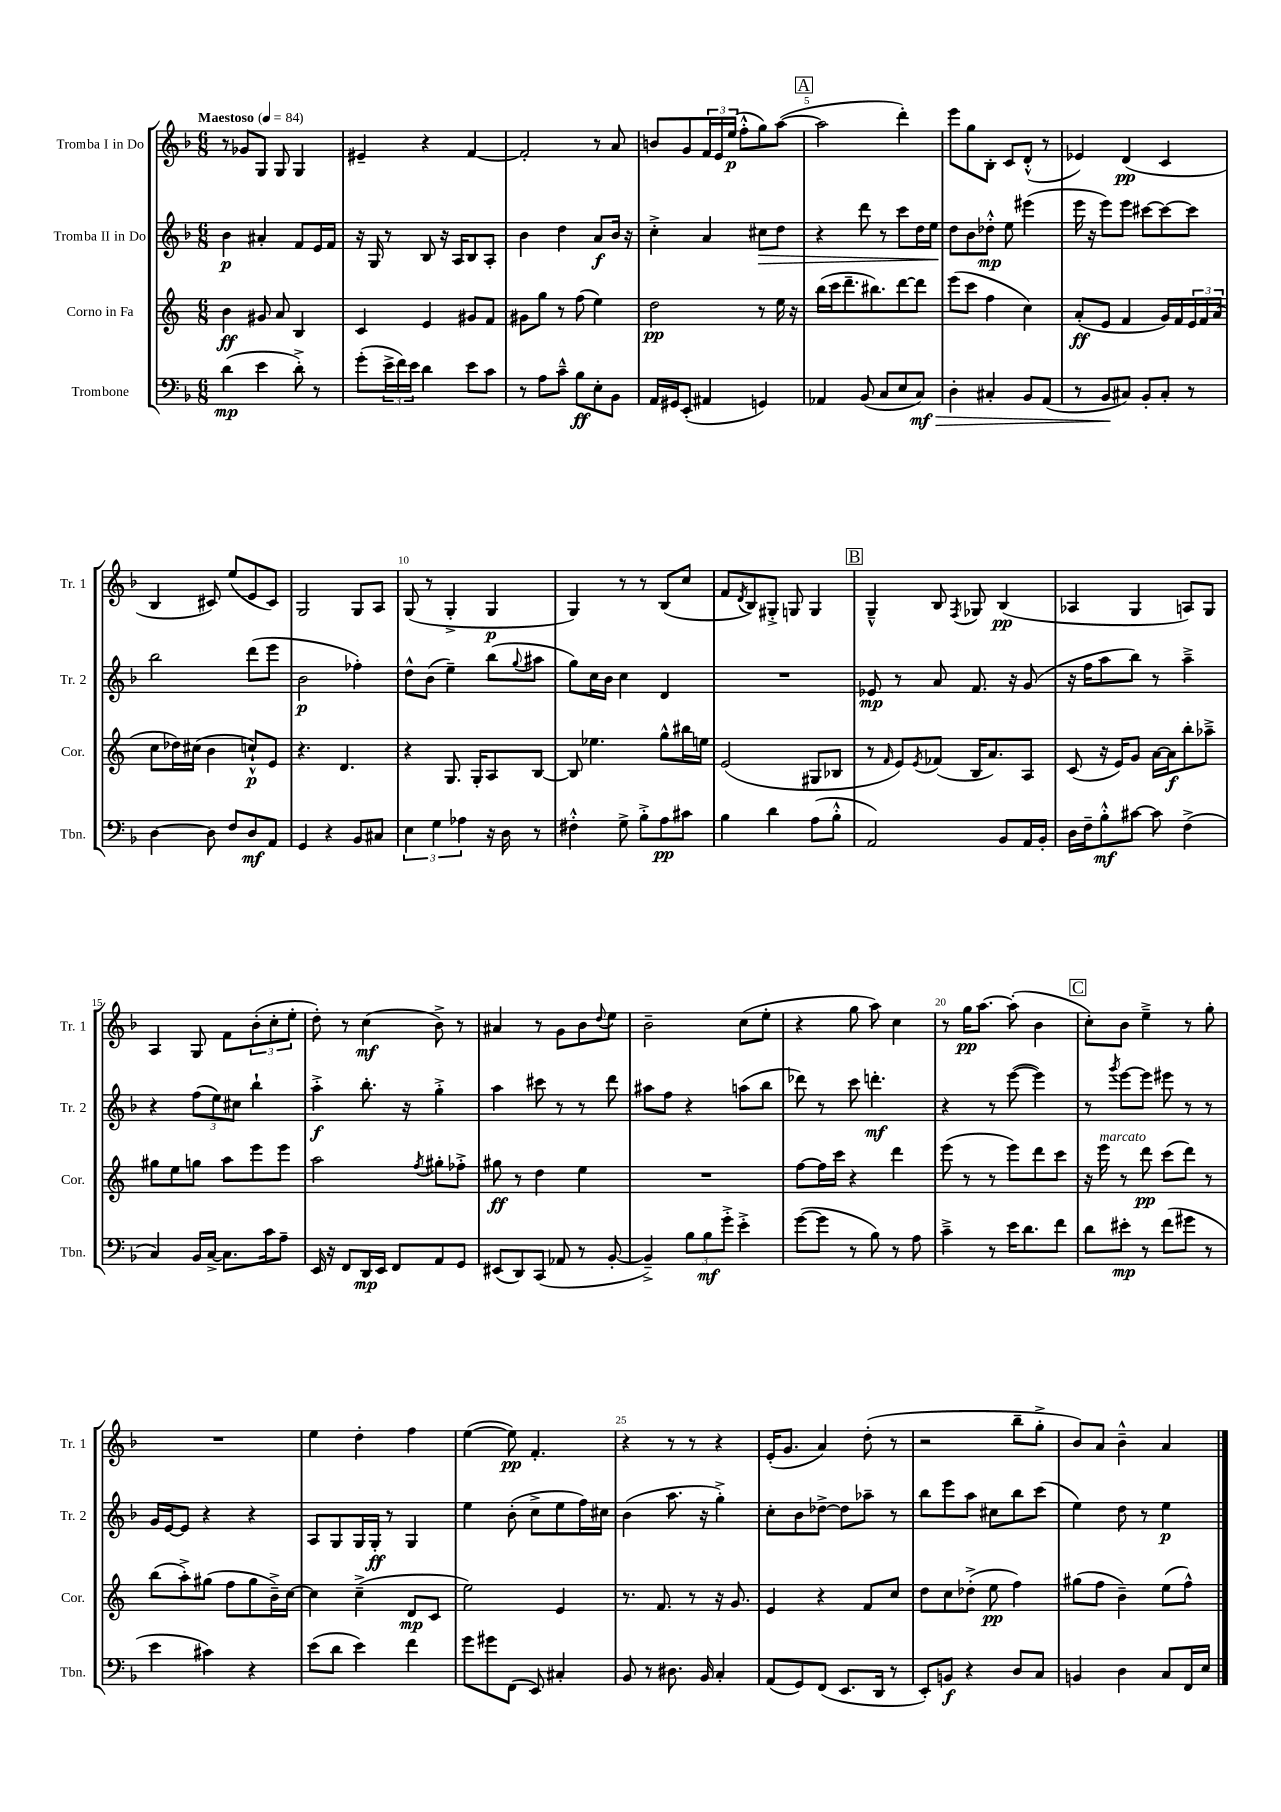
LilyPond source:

<<
\new StaffGroup <<
\new Staff = "s0" \with { instrumentName = "Tromba I in Do" shortInstrumentName = "Tr. 1" } {
    \clef treble \key f \major \numericTimeSignature \time 6/8 \tempo "Maestoso" 4 = 84
    r8 ges'8 g8 g8 g4 |
    eis'4-- r4 f'4~ |
    f'2-. r8 a'8 |
    b'8 g'8 \tuplet 3/2 { f'16 e'16 e''16\p( } f''8-.-^ g''8) a''8~( |
    \mark \markup { \box "A" } a''2 d'''4-.) |
    e'''8 g''8 bes8-. c'8 d'8-.-^( r8 |
    ees'4) d'4\pp( c'4 |
    bes4 cis'8) e''8( e'8 cis'8) |
    g2 g8 a8 |
    g8( r8 g4-.-> g4\p |
    g4) r8 r8 bes8( c''8 |
    f'8 \acciaccatura { d'8 } bes8) gis8-.-> g8 g4 |
    \mark \markup { \box "B" } g4---^ bes8 \acciaccatura { f8 } ges8 bes4\pp( |
    aes4 g4 a8) g8 |
    a4 g8 f'8 \tuplet 3/2 { bes'8-.( c''8-. e''8-. } |
    d''8-.) r8 c''4\mf( bes'8->) r8 |
    ais'4 r8 g'8 bes'8 \appoggiatura { d''8 } e''8 |
    bes'2-- c''8( e''8-. |
    r4 g''8 a''8) c''4 |
    r8 g''16\pp a''8.~ a''8-.( bes'4 |
    \mark \markup { \box "C" } c''8-.) bes'8 e''4---> r8 g''8-. |
    R2. |
    e''4 d''4-. f''4 |
    e''4~( e''8\pp) f'4.-. |
    r4 r8 r8 r4 |
    e'16-.( g'8. a'4) d''8-.( r8 |
    r2 bes''8-- g''8-.-> |
    bes'8) a'8 bes'4---^ a'4 \bar "|." |
}
\new Staff = "s1" \with { instrumentName = "Tromba II in Do" shortInstrumentName = "Tr. 2" } {
    \clef treble \key f \major \numericTimeSignature \time 6/8
    bes'4\p ais'4-. f'8 e'16 f'16 |
    r16 g16 r8 bes8 r16 a16 bes8 a8-. |
    bes'4 d''4 a'8\f bes'16 r16 |
    c''4-.-> a'4 cis''8\> d''8 |
    \mark \markup { \box "A" } r4 d'''8 r8 c'''8 d''16 e''16\! |
    d''8 bes'8 des''8-.-^\mp e''8 eis'''4( |
    e'''16 r16 e'''8) e'''8 cis'''8~ cis'''8~ cis'''8 |
    bes''2 d'''8( e'''8 |
    bes'2\p fes''4-.) |
    d''8-^ bes'8( e''4--) bes''8( \appoggiatura { g''8 } ais''8 |
    g''8) c''16 bes'16 c''4 d'4 |
    R2. |
    \mark \markup { \box "B" } ees'8\mp r8 a'8 f'8. r16 g'8( |
    r16 f''16 a''8 bes''8) r8 a''4---> |
    r4 \tuplet 3/2 { f''8( e''8) cis''8 } bes''4-! |
    a''4-.->\f bes''8.-. r16 g''4-.-> |
    a''4 cis'''8 r8 r8 d'''8 |
    ais''8 f''8 r4 a''8( bes''8 |
    des'''8) r8 c'''8 d'''4.-.\mf |
    r4 r8 e'''8~( e'''4) |
    \mark \markup { \box "C" } r8 \acciaccatura { g'''8 } e'''8~ e'''8 eis'''8 r8 r8 |
    g'16 e'16~ e'8 r4 r4 |
    a8 g8 g16 g16-.\ff r8 g4 |
    e''4 bes'8-.( c''8-> e''8 f''16) cis''16 |
    bes'4( a''8. r16 g''4-.->) |
    c''8-. bes'8 des''8~-> des''8 aes''8-- r8 |
    bes''8 e'''8 a''8 cis''8 bes''8 c'''8( |
    e''4) d''8 r8 e''4\p \bar "|." |
}
\new Staff = "s2" \with { instrumentName = "Corno in Fa" shortInstrumentName = "Cor." } {
    \clef treble \key c \major \numericTimeSignature \time 6/8
    b'4\ff gis'8 a'8 b4 |
    c'4 e'4 gis'8 f'8 |
    gis'8 g''8 r8 f''8( e''4) |
    d''2\pp r8 e''16 r16 |
    \mark \markup { \box "A" } b''16( c'''16 d'''8.-- bis''8.) d'''8~ d'''8 |
    e'''8( c'''8 f''4 c''4) |
    a'8-.\ff( e'8 f'4 g'16) f'16 \tuplet 3/2 { e'16 f'16 a'16( } |
    c''8 des''16) cis''16( b'4 c''8-!-^\p) e'8 |
    r4. d'4. |
    r4 g8. g16-. a8 b8~ |
    b8 ees''4. g''8-^ bis''16 e''16 |
    e'2( gis8 bes8 |
    \mark \markup { \box "B" } r8 \grace { f'16 } e'8) \acciaccatura { e'8 } fes'8( b16 a'8.) a8 |
    c'8( r16 e'16) g'8 a'16~ a'16\f b''8-. aes''8---> |
    gis''8 e''8 g''8 a''8 e'''8 e'''8 |
    a''2 \acciaccatura { f''8 } gis''8-. fes''8-.-> |
    gis''8\ff r8 d''4 e''4 |
    R2. |
    f''8~ f''16 c'''16 r4 d'''4 |
    e'''8( r8 r8 e'''8) d'''8 c'''8 |
    \mark \markup { \box "C" } r16 e'''16^\markup { \italic "marcato" } r8 d'''8\pp c'''8( d'''8) r8 |
    b''8( a''8-.->) gis''8( f''8 gis''8 b'16--->) c''16~ |
    c''4 c''4--->( d'8\mp c'8 |
    e''2) e'4 |
    r8. f'8. r8 r16 g'8. |
    e'4 r4 f'8 c''8 |
    d''8 c''8 des''8-.->( e''8\pp f''4) |
    gis''8( f''8 b'4--) e''8( f''8-^) \bar "|." |
}
\new Staff = "s3" \with { instrumentName = "Trombone" shortInstrumentName = "Tbn." } {
    \clef bass \key f \major \numericTimeSignature \time 6/8
    d'4\mp( e'4 d'8-.->) r8 |
    g'8-.( \tuplet 3/2 { e'16-> f'16) e'16 } d'4 e'8 c'8 |
    r8 a8 c'8---^ bes8\ff e8-. bes,8 |
    a,16 gis,16 e,8-.( ais,4 g,4) |
    \mark \markup { \box "A" } aes,4 bes,8( c8 e8 c8\mf\>) |
    d4-. cis4-. bes,8 a,8( |
    r8 bes,8\! cis8) bes,8-. cis8-. r8 |
    d4~ d8 f8 d8\mf a,8 |
    g,4 r4 bes,8 cis8 |
    \tuplet 3/2 { e4 g4 aes4 } r16 d16 r8 |
    fis4-.-^ g8-> bes8-.-> a8\pp cis'8 |
    bes4 d'4 a8( bes8-.-^ |
    \mark \markup { \box "B" } a,2) bes,8 a,16 bes,16-. |
    d16 f16-- bes8-.-^\mf cis'8~ cis'8 f4->( |
    c4) bes,16 c16~-> c8. c'16 a8-- |
    e,16 r16 f,8 d,16\mp e,16 f,8 a,8 g,8 |
    eis,8( d,8) c,8( aes,8 r8 bes,8~-. |
    bes,4--->) \tuplet 3/2 { bes8 bes8\mf g'8-.-> } e'4-.-> |
    g'8~( g'8 r8 bes8) r8 a8 |
    c'4---> r8 e'16 d'8. f'8 |
    \mark \markup { \box "C" } d'8 eis'8-.\mp r8 f'8( gis'8 r8 |
    e'4 cis'4) r4 |
    e'8( d'8 e'4) f'4 |
    g'8 gis'8 f,8( e,8) cis4-. |
    bes,8 r8 dis8. bes,16 c4-. |
    a,8( g,8) f,8( e,8. d,16 r8 |
    e,8-.) b,8\f r4 d8 c8 |
    b,4 d4 c8 f,16 e16 \bar "|." |
}
>>
>>
\layout { \context { \Score \override BarNumber.break-visibility = ##(#f #t #t) barNumberVisibility = #(every-nth-bar-number-visible 5) } }
